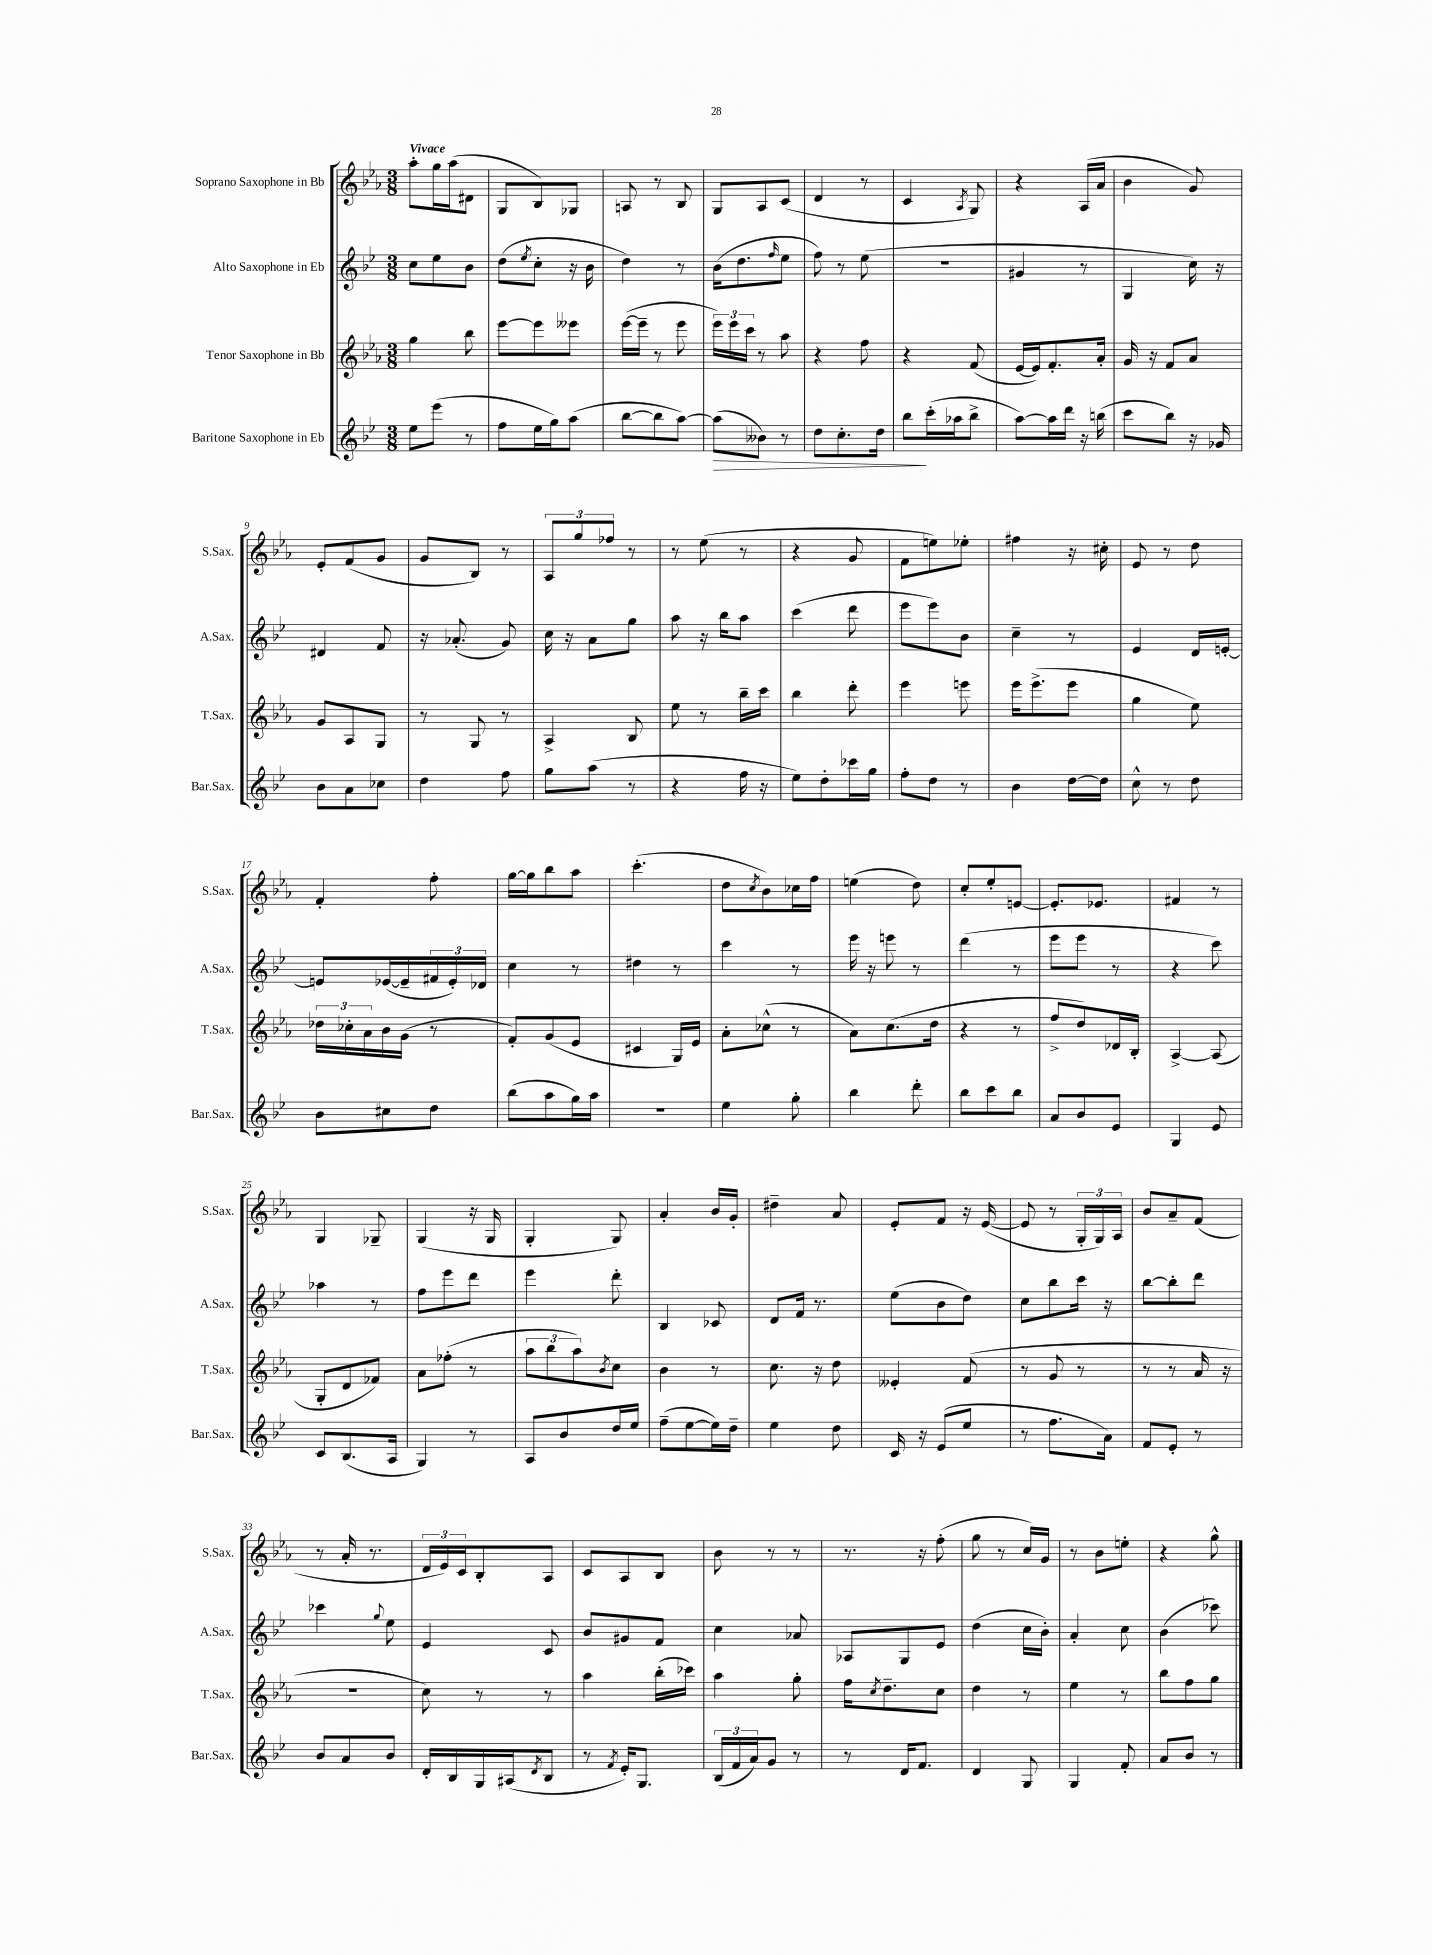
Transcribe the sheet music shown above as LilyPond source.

<<
\new StaffGroup <<
\new Staff = "s0" \with { instrumentName = "Soprano Saxophone in Bb" shortInstrumentName = "S.Sax." } {
    \clef treble \key ees \major \numericTimeSignature \time 3/8 \tempo "Vivace"
    aes''8-. g''16 aes''16( dis'8 |
    g8 bes8) ges8 |
    a8 r8 bes8 |
    g8 aes8 c'8( |
    d'4 r8 |
    c'4 \acciaccatura { aes8 } g8) |
    r4 aes16( aes'16 |
    bes'4 g'8) |
    ees'8-. f'8( g'8 |
    g'8 bes8) r8 |
    \tuplet 3/2 { aes8 g''8 fes''8 } r8 |
    r8 ees''8( r8 |
    r4 g'8 |
    f'8 e''8) ees''8-. |
    fis''4 r16 cis''16-. |
    ees'8 r8 d''8 |
    f'4-. f''8-. |
    g''16~ g''16 bes''8 aes''8 |
    c'''4.-.( |
    d''8 \acciaccatura { c''8 } bes'8) ces''16 f''16 |
    e''4( d''8) |
    c''8-. ees''8-. e'8~ |
    e'8.-. ees'8. |
    fis'4 r8 |
    g4 ges8-- |
    g4( r16 g16 |
    g4-. g8) |
    aes'4-. bes'16 g'16-. |
    dis''4-- aes'8 |
    ees'8-. f'8 r16 ees'16~( |
    ees'8 r8 \tuplet 3/2 { g16-. g16) aes16 } |
    bes'8 aes'8-- f'8( |
    r8 aes'16-. r8. |
    \tuplet 3/2 { d'16 ees'16) c'16 } bes8-. aes8 |
    c'8 aes8 bes8 |
    bes'8 r8 r8 |
    r8. r16 f''8-.( |
    g''8 r8 c''16) g'16 |
    r8 bes'8 e''8-. |
    r4 g''8-^ \bar "|." |
}
\new Staff = "s1" \with { instrumentName = "Alto Saxophone in Eb" shortInstrumentName = "A.Sax." } {
    \clef treble \key bes \major \numericTimeSignature \time 3/8
    c''8 ees''8 bes'8 |
    d''8( \acciaccatura { ees''8 } c''8-. r16 bes'16 |
    d''4) r8 |
    bes'16( d''8. \grace { f''16 } ees''8 |
    f''8) r8 ees''8( |
    R4. |
    gis'4 r8 |
    g4 c''16) r16 |
    dis'4 f'8 |
    r16 aes'8.-.( g'8) |
    c''16 r16 a'8 g''8 |
    a''8 r16 bes''16 a''8 |
    c'''4( d'''8 |
    ees'''8 ees'''8) bes'8 |
    c''4-- r8 |
    ees'4 d'16 e'16~-. |
    e'8 ees'16~( ees'16-- \tuplet 3/2 { fis'16 ees'16-.) des'16 } |
    c''4 r8 |
    dis''4 r8 |
    c'''4 r8 |
    ees'''16 r16 e'''8 r8 |
    d'''4( r8 |
    ees'''8 ees'''8 r8 |
    r4 c'''8) |
    aes''4 r8 |
    f''8 ees'''8 d'''8 |
    ees'''4 d'''8-. |
    bes4 ces'8 |
    d'8 f'16 r8. |
    ees''8( bes'8 d''8) |
    c''8 bes''8 c'''16 r16 |
    bes''8~ bes''8-. d'''8 |
    ces'''4 \appoggiatura { g''8 } ees''8 |
    ees'4 c'8 |
    bes'8 gis'8 f'8 |
    c''4 aes'8 |
    aes8 g8 ees'8 |
    d''4( c''16 bes'16-.) |
    a'4-. c''8 |
    bes'4( ces'''8) \bar "|." |
}
\new Staff = "s2" \with { instrumentName = "Tenor Saxophone in Bb" shortInstrumentName = "T.Sax." } {
    \clef treble \key ees \major \numericTimeSignature \time 3/8
    g''4 bes''8 |
    ees'''8~ ees'''8 eeses'''8 |
    ees'''16~( ees'''16-- r8 ees'''8 |
    \tuplet 3/2 { ees'''16) ees'''16 c'''16 } r8 aes''8 |
    r4 f''8 |
    r4 f'8( |
    ees'16~ ees'16) f'8.-. aes'16-. |
    g'16 r16 f'8 aes'8 |
    g'8 aes8 g8 |
    r8 g8 r8 |
    aes4-> bes8 |
    ees''8 r8 bes''16-- c'''16 |
    bes''4 d'''8-. |
    ees'''4 e'''8 |
    ees'''16 ees'''8.->( ees'''8 |
    g''4 ees''8) |
    \tuplet 3/2 { des''16 ces''16-. aes'16 } bes'16 g'16( r8 |
    f'8-.) g'8( ees'8 |
    cis'4 g16) ees'16 |
    aes'8-. ces''8-^( r8 |
    aes'8) c''8.( d''16 |
    r4 r8 |
    f''8-> d''8) des'16 bes16-. |
    aes4~-> aes8( |
    g8-. d'8 fes'8) |
    aes'8 fes''8-.( r8 |
    \tuplet 3/2 { aes''8 bes''8 aes''8) } \acciaccatura { bes'8 } c''8 |
    bes'4 r8 |
    c''8. r16 d''8 |
    eeses'4-. f'8( |
    r8 g'8 r8 |
    r8 r8 aes'16 r16 |
    R4. |
    c''8) r8 r8 |
    aes''4 bes''16-.( ces'''16) |
    aes''4 g''8-. |
    f''16 \acciaccatura { c''8 } d''8.-- c''8 |
    d''4 r8 |
    ees''4 r8 |
    bes''8 f''8 g''8 \bar "|." |
}
\new Staff = "s3" \with { instrumentName = "Baritone Saxophone in Eb" shortInstrumentName = "Bar.Sax." } {
    \clef treble \key bes \major \numericTimeSignature \time 3/8
    ees''8 ees'''8( r8 |
    f''8 ees''16 g''16) a''8( |
    bes''8~ bes''8 a''8~) |
    a''8\>( beses'8) r8 |
    d''8 c''8.-. d''16 |
    bes''8\! c'''16-.( aes''16 bes''8-> |
    a''8~) a''16 d'''16 r16 b''16( |
    c'''8 bes''8) r16 ges'16 |
    bes'8 a'8 ces''8 |
    d''4 f''8 |
    g''8 a''8( r8 |
    r4 f''16 r16 |
    ees''8) d''8-. ces'''16 g''16 |
    f''8-. d''8 r8 |
    bes'4 d''16~ d''16 |
    c''8-^ r8 d''8 |
    bes'8 cis''8 d''8 |
    bes''8( a''8 g''16) a''16 |
    R4. |
    ees''4 g''8-. |
    bes''4 d'''8-. |
    bes''8 c'''8 bes''8 |
    a'8 bes'8 ees'8 |
    g4 ees'8 |
    c'8 bes8.( a16 |
    g4) r8 |
    a8 bes'8 d''16 ees''16 |
    f''8--( ees''8~ ees''16) d''16-- |
    ees''4 d''8 |
    c'16 r16 ees'8( ees''8 |
    r8 f''8. a'16) |
    f'8 ees'8-. r8 |
    bes'8 a'8 bes'8 |
    d'16-. bes16 g16 ais16( \acciaccatura { d'8 } bes8 |
    r8 \acciaccatura { f'8 } ees'16-.) g8. |
    \tuplet 3/2 { bes16( f'16 a'16) } g'8 r8 |
    r8 d'16 f'8. |
    d'4 g8 |
    g4 f'8-. |
    a'8 bes'8 r8 \bar "|." |
}
>>
>>
